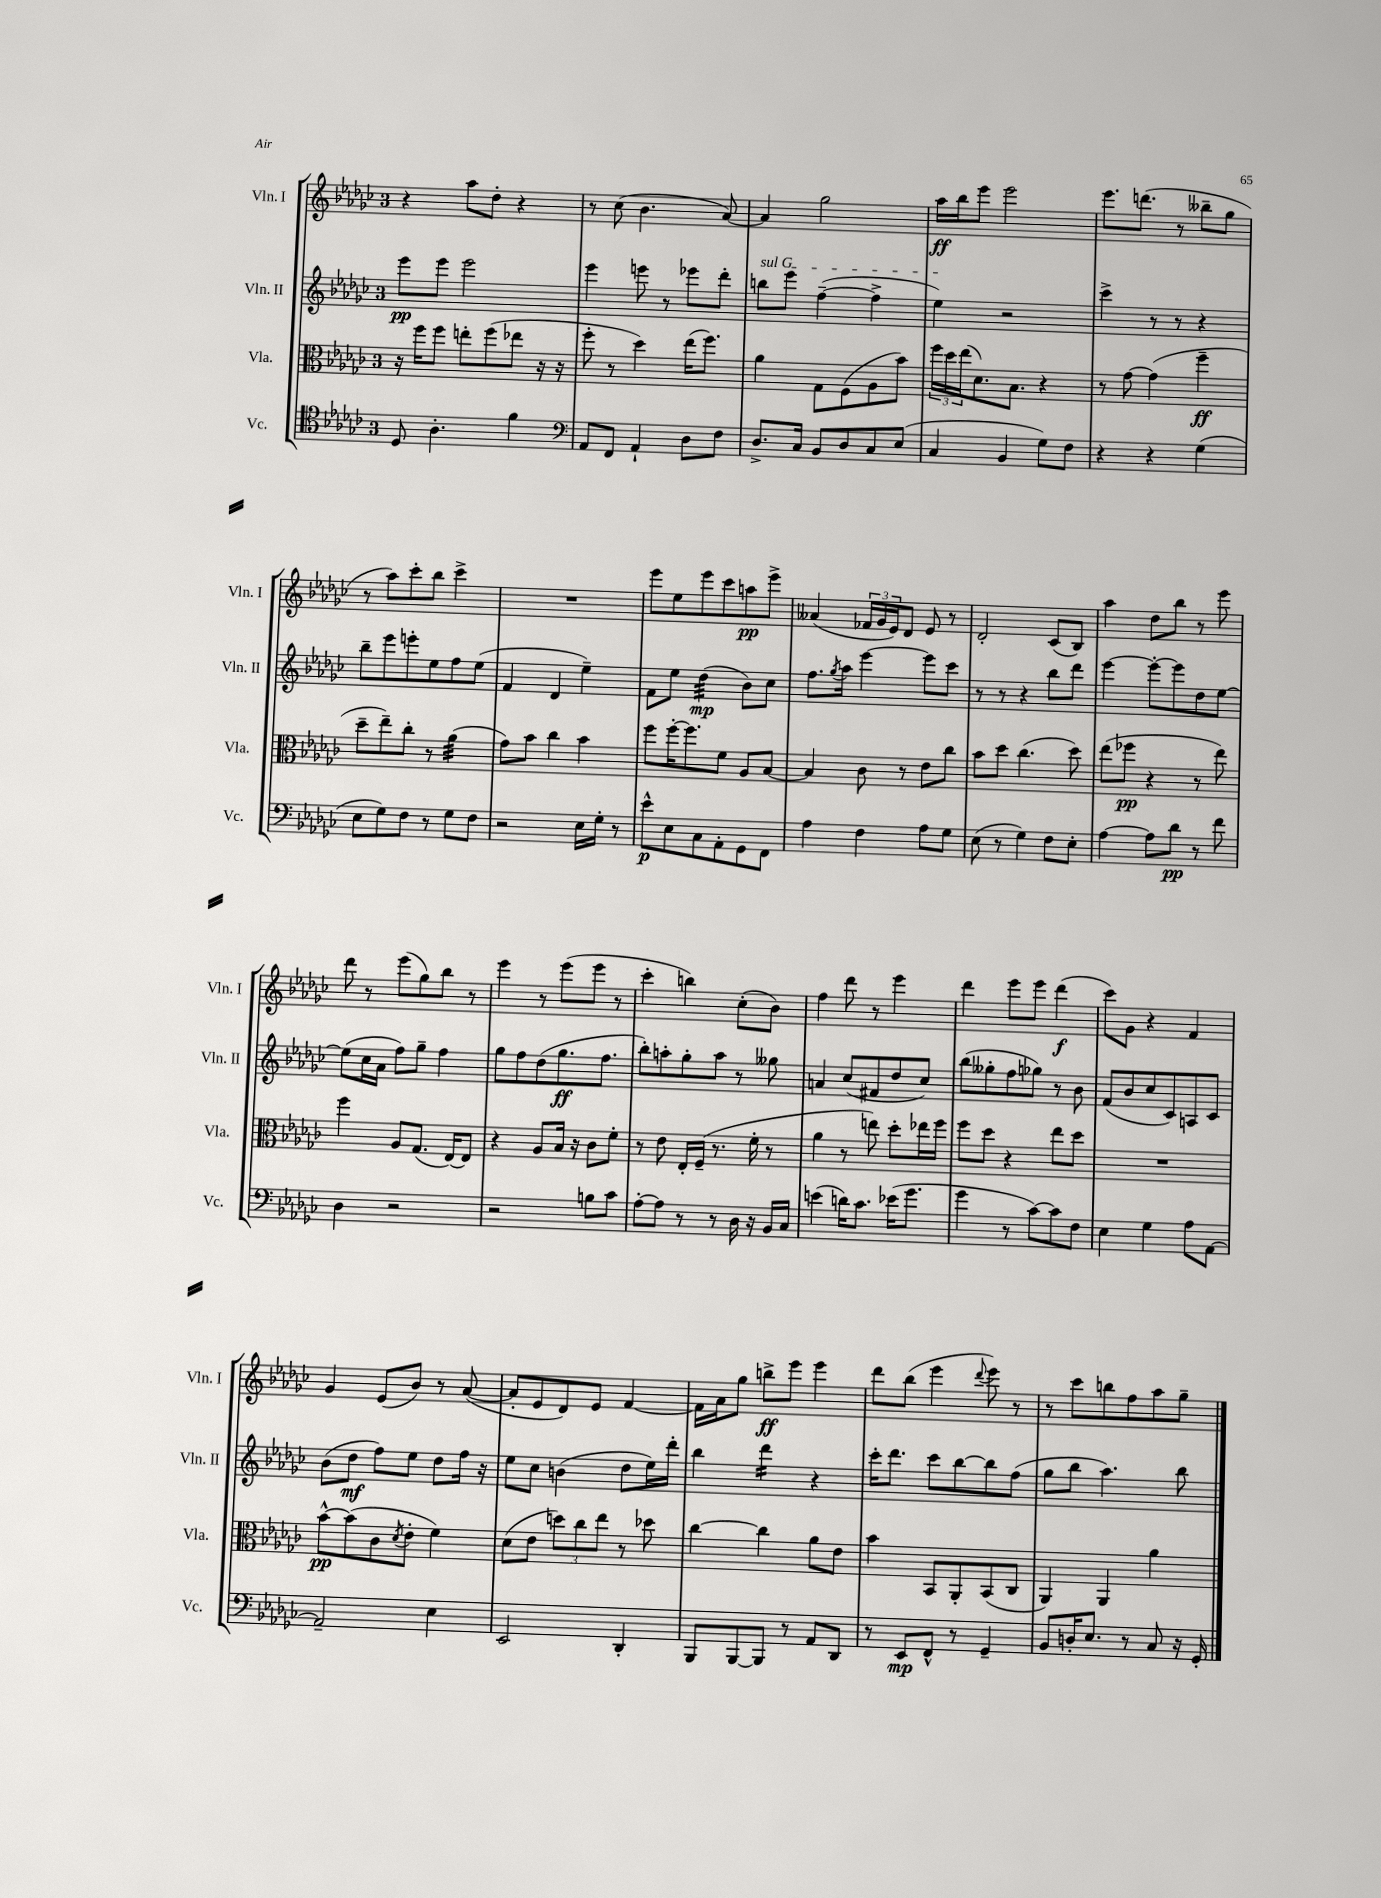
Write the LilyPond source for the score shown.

<<
\new StaffGroup <<
\new Staff = "s0" \with { instrumentName = "Vln. I" shortInstrumentName = "Vln. I" } {
    \clef treble \key ges \major \once \override Staff.TimeSignature.style = #'single-digit \time 3/4
    r4 aes''8 des''8-. r4 |
    r8 ces''8( bes'4. aes'8~) |
    aes'4 ges''2 |
    aes''16\ff bes''16 ees'''8 ees'''2 |
    ees'''8. d'''8.( r8 beses''8-- ges''8 |
    r8 aes''8) ces'''8-. bes''8 ces'''4-> |
    R2. |
    ees'''8 ees''8 ees'''8 ces'''8 a''8\pp ees'''8-> |
    aeses'4( \tuplet 3/2 { fes'16 ges'16 ees'16) } des'8 ees'8 r8 |
    des'2-. ces'8( bes8) |
    aes''4 des''8 bes''8 r8 ees'''8 |
    des'''8 r8 ees'''8( ges''8) bes''8 r8 |
    ees'''4 r8 ees'''8( ees'''8 r8 |
    ces'''4-. b''4) ces''8-.( bes'8) |
    f''4 des'''8 r8 ees'''4 |
    des'''4 ees'''8 ees'''8 des'''4\f( |
    ces'''8) ges'8 r4 f'4 |
    ges'4 ees'8( bes'8) r8 aes'8~( |
    aes'8-. ees'8 des'8) ees'8 f'4~ |
    f'16 aes'16 ges''8 b''8->\ff ees'''8 ees'''4 |
    des'''8 bes''8( ees'''4 \appoggiatura { des'''8 } ees'''8) r8 |
    r8 ces'''8 b''8 f''8 aes''8 ges''8-- \bar "|." |
}
\new Staff = "s1" \with { instrumentName = "Vln. II" shortInstrumentName = "Vln. II" } {
    \clef treble \key ges \major \once \override Staff.TimeSignature.style = #'single-digit \time 3/4
    ees'''8\pp ees'''8 ees'''2 |
    ees'''4 e'''8 r8 ees'''8 des'''8-. |
    \once \override TextSpanner.bound-details.left.text = \markup { \italic "sul G" } b''8\startTextSpan ees'''8 f''4~--( f''4-> |
    ees''4\stopTextSpan) r2 |
    ces'''4-> r8 r8 r4 |
    bes''8-- ees'''8 e'''8-. ees''8 f''8 ees''8( |
    f'4 des'4 ees''4--) |
    f'8 ees''8 des''4:32\mp( bes'8) ces''8 |
    f''8. \acciaccatura { ges''8 } aes''16 ees'''4~ ees'''8 ces'''8 |
    r8 r8 r4 bes''8 des'''8 |
    ees'''4~ ees'''8~-. ees'''8 des''8 ees''8~ |
    ees''8( ces''16 aes'16 f''8) ges''8-- f''4 |
    ges''8 f''8 des''8( ges''8.\ff f''8. |
    bes''8-.) a''8-. ges''8-. a''8 r8 geses''8 |
    a'4 ces''8( fis'8 des''8 ces''8) |
    bes''8( geses''8-. f''8 ges''8) r8 bes'8 |
    f'8( bes'8 ces''8 ces'8) a8 ces'8 |
    bes'8( des''8\mf f''8) ees''8 des''8 f''16 r16 |
    ees''8 ces''8 b'4( des''8 ees''16) des'''16-. |
    bes''4 des'''4:16 r4 |
    ces'''16-. des'''8. ces'''8 bes''8~ bes''8 f''8( |
    ges''8 bes''8 aes''4.) bes''8 \bar "|." |
}
\new Staff = "s2" \with { instrumentName = "Vla." shortInstrumentName = "Vla." } {
    \clef alto \key ges \major \once \override Staff.TimeSignature.style = #'single-digit \time 3/4
    r16 f''16 f''8 e''8-. f''8( ees''8 r16 r16 |
    f''8-. r8 des''4) ees''16( f''8.) |
    aes'4 ges8 f8( aes8 bes'8) |
    \tuplet 3/2 { f''16 des''16 ees''16( } des'8.) bes8. r4 |
    r8 ges'8~ ges'4( f''4--\ff |
    des''8-- ees''8--) ces''8-. r8 aes'4:32( |
    ges'8) bes'8 ces''4 bes'4 |
    f''8 f''16~-. f''8. f'8 aes8 bes8~ |
    bes4 ces'8 r8 ees'8 ces''8 |
    bes'8 des''8 ces''4.( des''8) |
    ees''8( fes''8\pp r4 r8 ees''8) |
    f''4 aes8 ges8.( ees16~) ees8 |
    r4 aes8 bes16 r16 ces'8 f'8-. |
    r8 ees'8 ees16-. f16--( r8. f'16-. r8 |
    aes'4 r8 e''8) des''8-. ees''16 f''16 |
    f''8 des''8 r4 ees''8 des''8 |
    R2. |
    bes'8~-^\pp bes'8( ces'8 \acciaccatura { des'8 } ees'8-. f'4) |
    des'8( ees'8 \tuplet 3/2 { d''8) ces''8 ees''8 } r8 des''8 |
    ces''4~ ces''4 aes'8 ees'8 |
    bes'4 bes,8 aes,8-. bes,8( ces8 |
    aes,4) aes,4 aes'4 \bar "|." |
}
\new Staff = "s3" \with { instrumentName = "Vc." shortInstrumentName = "Vc." } {
    \clef tenor \key ges \major \once \override Staff.TimeSignature.style = #'single-digit \time 3/4
    des8 aes4.-. f'4 |
    \clef bass aes,8 f,8 aes,4-! des8 f8 |
    des8.-> ces16 bes,8 des8 ces8 ees8( |
    ces4 bes,4 ges8) f8 |
    r4 r4 ges4( |
    ees8 ges8) f8 r8 ges8 f8 |
    r2 ees16 ges16-. r8 |
    ees'8-^\p ees8 ces8 aes,8-. ges,8 f,8 |
    aes4 f4 aes8 ges8 |
    ees8( r8 ges4) f8 ees8-. |
    aes4~ aes8 des'8\pp r8 f'8 |
    des4 r2 |
    r2 b8 ces'8 |
    aes8~-. aes8 r8 r8 des16 r16 bes,16 ces16 |
    e'4( d'16) ces'8. ees'16( ges'8. |
    ges'4 r8 ces'8~) ces'8 f8 |
    ees4 ges4 aes8 aes,8~ |
    aes,2-- ees4 |
    ees,2 des,4-. |
    bes,,8 bes,,8~ bes,,8 r8 aes,8 des,8 |
    r8 ees,8\mp f,8-^ r8 ges,4-- |
    bes,8 d16-. ees8. r8 ces8 r16 ges,16-. \bar "|." |
}
>>
>>
\layout { \context { \Score \remove "Bar_number_engraver" } }
